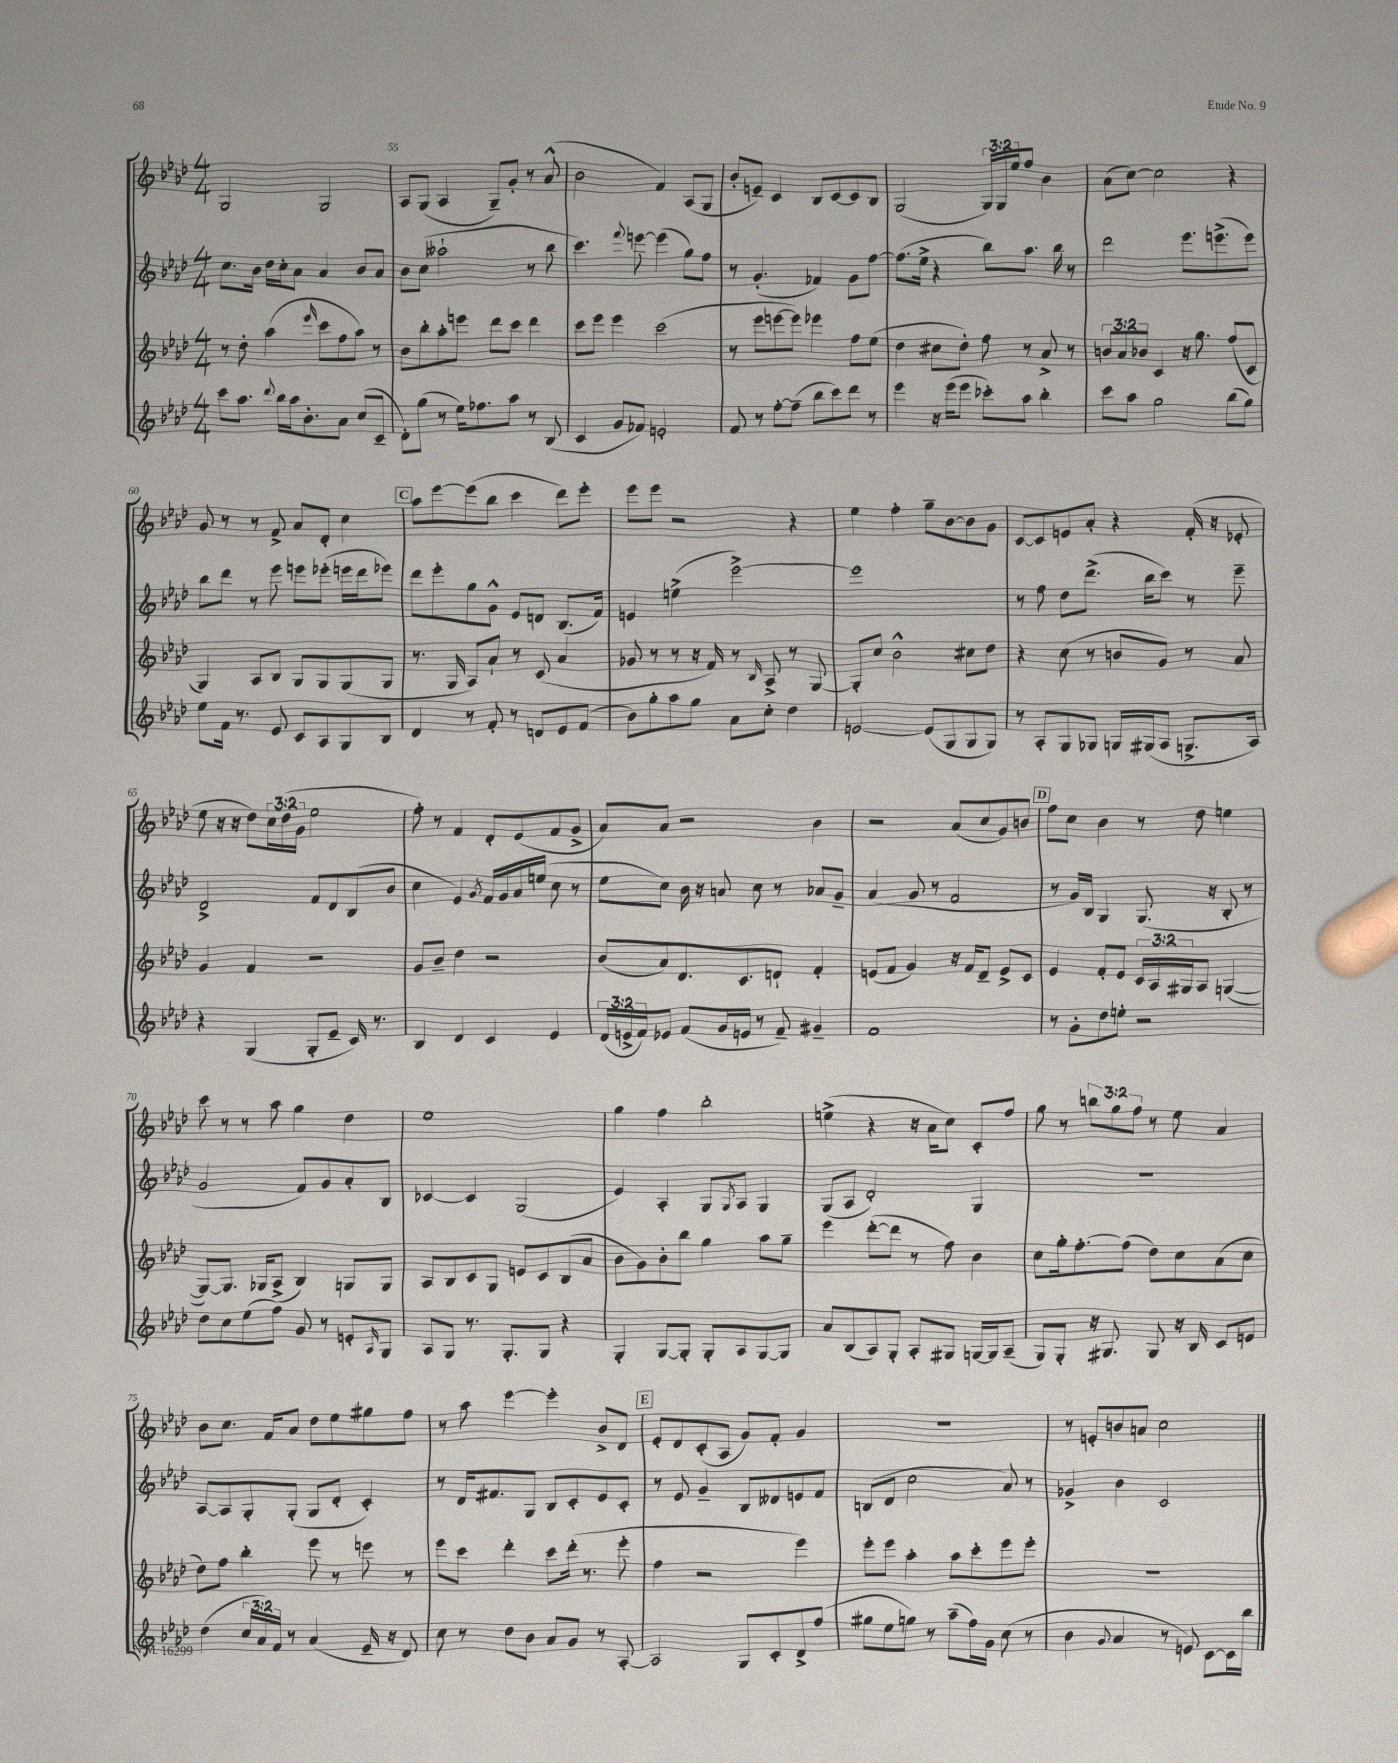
<<
\new StaffGroup <<
\new Staff = "s0" {
    \clef treble \key aes \major \numericTimeSignature \time 4/4 \override Staff.TupletNumber.text = #tuplet-number::calc-fraction-text
    g2 g2 |
    aes8 g8( aes4 g8--) g'8-. r8 aes'8-^( |
    bes'2 f'4) aes8( g8 |
    bes'8-. e'8--) c'4 bes8 c'8~ c'8 bes8 |
    g2( \tuplet 3/2 { g16) g16 ees''16 } f''8 bes'4 |
    aes'8( c''8~) c''2 r4 |
    g'8 r8 r8 f'8-> aes'8 des'8-. c''4 |
    \mark \markup { \box "C" } aes''8 ees'''8~ ees'''8( bes''8 c'''4 des'''8) ees'''8-. |
    ees'''8 ees'''8 r2 r4 |
    ees''4 f''4-. g''8-- bes'8~ bes'8 g'8 |
    c'8~ c'8 e'8 aes'8-. r4 f'16-.( r16 ees'8-. |
    ees''8 r16 r16 des''8) \tuplet 3/2 { c''16 des''16( g'16 } ees''2 |
    f''8-.) r8 f'4 des'8-. ees'8( f'8 g'8-> |
    aes'8) aes'8 r2 bes'4 |
    r2 aes'8( c''8 g'8) b'8 |
    \mark \markup { \box "D" } f''8 c''8 bes'4 r8 des''8 e''4 |
    c'''8 r8 r8 aes''8 g''4 des''4 |
    ees''1 |
    g''4 f''4 bes''2-. |
    e''4->( r4 r16 aes'16 c''8) c'8-. f''8 |
    g''8 r8 \tuplet 3/2 { b''8 g''8 f''8 } r8 ees''8 aes'4 |
    bes'8 c''8. f'16 aes'8 des''8 ees''8 gis''8 f''8 |
    r8 aes''8 ees'''4~ ees'''4-. bes'8-> des'8 |
    \mark \markup { \box "E" } ees'8-. des'8 c'8-.( aes8 g'8) f'8-. g'4 |
    R1 |
    r8 e'8-. b'8 a'8 c''2 \bar "|." |
}
\new Staff = "s1" {
    \clef treble \key aes \major \numericTimeSignature \time 4/4
    c''8. bes'16 des''16 c''16-. aes'8 aes'4 bes'8 aes'8 |
    bes'8 c''8( aeses''2-! r8 bes''8 |
    c'''4.) \appoggiatura { f'''8 } e'''8~ e'''4( g''8) f''8 |
    r8 g'4.-.( fes'4) g'8 f''8~ |
    f''8.( ees''16-> r4 bes''8) aes''8. bes''16 r8 |
    des'''2 ees'''8. e'''8.->( e'''8) |
    bes''8 des'''8 r8 ees'''8 e'''8 ees'''8-.( e'''16 des'''16 ees'''8) |
    \mark \markup { \box "C" } des'''8 ees'''8-. g''8 g'8-^ ees'8 d'8 bes8.( f'16) |
    e'4 e''4->( ees'''2~->) |
    ees'''1 |
    r8 f''8 des''8 des'''8.->( bes''16 c'''8) r8 ees'''8-- |
    des'2-> f'8 des'8 bes8( bes'8 |
    c''4 ees'4) \acciaccatura { g'8 } f'16 g'16 aes'16 e''16( c''8 r8 |
    ees''8 c''8) bes'16 r16 a'8 c''8 r8 aes'8 g'8-- |
    aes'4( g'8 r8 f'2 |
    \mark \markup { \box "D" } r8 g'16) bes16 g4 g8.( r16 bes8-. r8 |
    g'2 f'8) g'8 aes'8-. bes8 |
    ces'4~ ces'4 g2( |
    ees'4) aes4-. g8 \acciaccatura { g8 } aes8 g4 |
    g8( aes8 des'2-.) g4 |
    R1 |
    aes8~ aes8 g8-. g8-.( g8 des'8-. c'4-.) |
    r8 des'16 fis'8. g8 bes8 c'8-. ees'8 c'8-. |
    \mark \markup { \box "E" } r8 ees'8 g'4-- bes8 deses'8 e'8 f'8 |
    b8( des'8 c''2 aes'8) r8 |
    ges'4-> bes'4 c'2 \bar "|." |
}
\new Staff = "s2" {
    \clef treble \key aes \major \numericTimeSignature \time 4/4 \override Staff.TupletNumber.text = #tuplet-number::calc-fraction-text
    r8 des''8-. aes''4( \grace { ees'''16 } c'''8 f''8 aes''8) r8 |
    bes'8 bes''8-. aes''8-. e'''8 des'''8 c'''8 des'''4 |
    c'''8 ees'''8 ees'''4 c'''2( |
    r8 ees'''8 e'''8~ e'''8) ees'''4 f''8 ees''8( |
    des''4 cis''8 des''8-.) f''8 r8 aes'8-> r8 |
    \tuplet 3/2 { b'8 aes'8 bes'8 } c'4 r16 g''8. f''8( c'8 |
    g4) aes8 bes8 g8 g8 g8( g8 |
    \mark \markup { \box "C" } r8. g16 aes8) aes'8-! r8 c'8( aes'4 |
    ges'8 r8 r8 r16 f'16) r8 \grace { bes16 } aes8-> r8 g8~ |
    g8-. c''8 bes'2-^ cis''8 des''8 |
    r4 c''8( r8 b'8 g'8) r8 aes'8 |
    g'4 f'4 r2 |
    g'8 bes'8-- des''4 r2 |
    bes'8( aes'8) des'8. c'8. d'8-! f'4-. |
    e'8( f'8 g'4) r16 f'16 des'8-- e'8-> c'8 |
    \mark \markup { \box "D" } ees'4 f'8-. ees'8 \tuplet 3/2 { c'16 aes16 gis16 } aes8 g4~( |
    g8~) g8. ges16 aes8->( bes4) g8 g8 |
    aes8 bes8 c'8 g8 e'8 c'8 bes8( aes'8 |
    bes'8 g'8) bes'8-. bes''8 g''4 aes''8 g''8-- |
    ees'''4 des'''8~-.( des'''8 r8 f''8) bes'4 |
    c''8 g''16-. f''8.~-. f''8( des''8) c''8 aes'8( c''8 |
    des''8) f''8 bes''4-. ees'''8 r8 e'''8 r8 |
    ees'''8 c'''8 des'''4-. c'''8 des'''16-.( r8. ees'''8-. |
    \mark \markup { \box "E" } f''4 r2 ees'''4) |
    ees'''8-. ees'''8 aes''4-. aes''8 c'''8-. ees'''8 ees'''8-. |
    R1 \bar "|." |
}
\new Staff = "s3" {
    \clef treble \key aes \major \numericTimeSignature \time 4/4 \override Staff.TupletNumber.text = #tuplet-number::calc-fraction-text
    c'''8 aes''8. \appoggiatura { des'''8 } bes''16 aes''16 bes'8.-. aes'8 c''8( c'8-- |
    des'8-.) g''8( r8 ees''16) fes''8. aes''8 r8 bes8( |
    c'4 g'8 fes'8) e'2-. |
    f'8 r8 f''8~-. f''8--( bes''8 c'''8) des'''8 r8 |
    ees'''4 r16 ees'''16( ees'''8 ces'''8-.) aes''8 bes''4-. |
    c'''8 aes''8 g''2 bes''8( g''8) |
    ees''8 f'16 r8. ees'8 c'8 aes8 g8 bes8 |
    \mark \markup { \box "C" } des'4 r8 f'8-. r8 d'8 ees'8 f'8( |
    bes'8) g''8-. aes''8 g''8 aes'8 c''8-. des''4 |
    e'2~ e'8( g8 g8 g8) |
    r8 aes8-. g8 ges8 g16 gis16( aes8 g8.-> aes16) |
    r4 g4( g8-. ees'8-- c'16) r8. |
    bes4 des'4 c'4 ees'4 |
    \tuplet 3/2 { des'16( e'16-> f'16) } ees'8 f'8( g'16 e'16 r8 f'8--) gis'4-- |
    f'1 |
    \mark \markup { \box "D" } r8 g'8-. des''8 e''8-. r2 |
    des''8 c''8 ees''8( f''8) g'8 r8 e'8-. \grace { aes16 } g8 |
    aes8 g8 r8. g8.-. g8 r4 |
    g4-. g8~ g8-. g8-. aes8 g8~ g8 |
    aes'8 bes8( aes8) g8-. aes8-. gis8 g16~ g16 aes8--( |
    g8) g8-. r16 gis8. gis8 r16 bes16 c'8 e'8 |
    des''4( \tuplet 3/2 { c''16 aes'16) f'16 } r8 aes'4( ees'16-- r16 des'8) |
    c''8 r8 des''8 bes'8 aes'8 g'8 r8 aes8~-. |
    \mark \markup { \box "E" } aes2 g8 c'8-. des'8-> f''8( |
    gis''8 ees''8 g''8) r8 aes''8--( f''16) g'16 c''8( r8 |
    bes'4 \appoggiatura { g'8 } aes'4 r8 e'8) c'8~ c'16 bes''16 \bar "|." |
}
>>
>>
\layout { \context { \Score currentBarNumber = #54 \override BarNumber.break-visibility = ##(#f #t #t) barNumberVisibility = #(every-nth-bar-number-visible 5) } }
